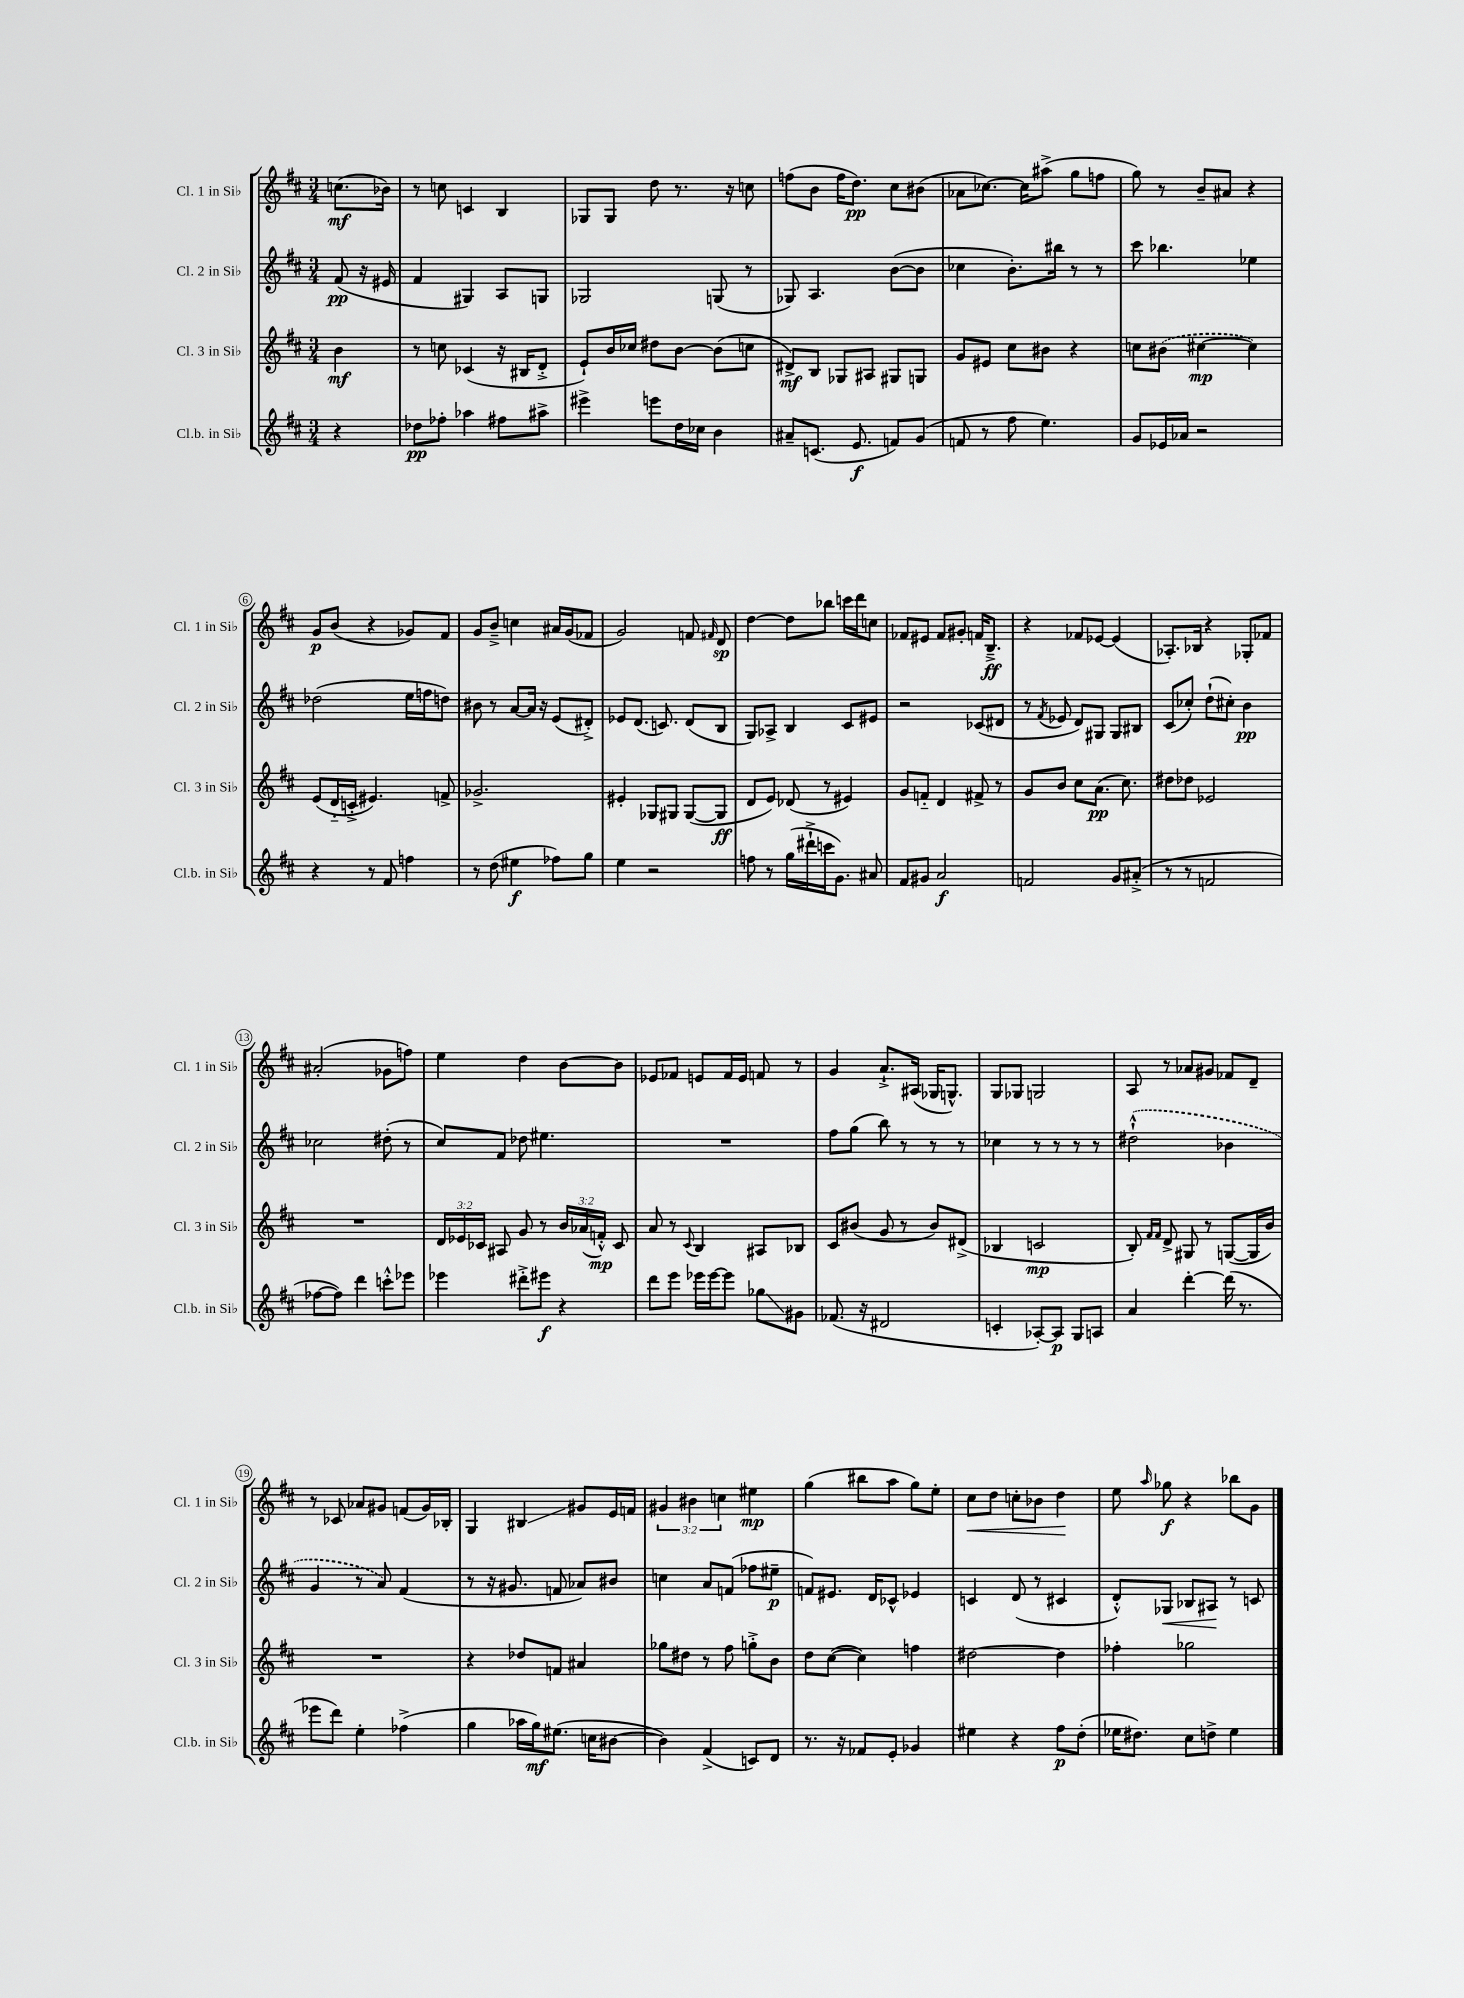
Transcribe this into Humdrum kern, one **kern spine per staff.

**kern	**kern	**kern	**kern
*staff4	*staff3	*staff2	*staff1
*clefG2	*clefG2	*clefG2	*clefG2
*k[f#c#]	*k[f#c#]	*k[f#c#]	*k[f#c#]
*M3/4	*M3/4	*M3/4	*M3/4
4r	4b\	(8f#/	(8.cc\L
.	.	16r	.
.	.	16e#/	16b-\Jk)
=	=	=	=
8dd-\L	8r	4f#/	8r
8ff-'\J	8cc\	.	8cc\
4aa-\	(4c-/	4G#/)	4c/
8ff#\L	16r	8A/L	4B/
.	16B#/LK	.	.
8aa#^\J	8d'^/J	8G/J	.
=	=	=	=
4eee#^\	8e`/L)	2G-/	8G-/L
.	16b/L	.	8G-/J
.	16cc-/JJ	.	.
8eee\L	8dd#\L	.	8dd\
16dd\L	[8b\J	.	8.r
16cc-\JJ	.	.	.
4b\	(8b\]L	(8G/	.
.	.	.	16r
.	8cc\J	8r	8cc\
=	=	=	=
8a#~/L	8d#^/L)	8G-/)	(8ff\L
(8.c/J	8B/J	4.A/	8b\J
.	8G-/L	.	16ff\LK
8.e/	.	.	8.dd\J)
.	8A#/J	.	.
8f/L)	8G#/L	([8b\L	8cc#\L
(8g/J	8G/J	8b\]J	(8b#\J
=	=	=	=
8f/	8g/L	4cc-\	8a-\L
8r	8e#/J	.	[8.cc-\J)
8ff#\	8cc#\L	8.b'\L)	.
.	.	.	16cc-\]LK
4.ee\)	8b#\J	.	(8aa#^\J
.	.	16bb#\Jk	.
.	4r	8r	8gg\L
.	.	8r	8ff\J
=	=	=	=
8g/L	8cc\L	8ccc#\	8gg\)
16e-/L	(8b#\J	4.bb-\	8r
16a-/JJ	.	.	.
2r	[4cc#\	.	8b~/L
.	.	.	8a#/J
.	4cc#\])	4ee-\	4r
=	=	=	=
4r	(8e/L	(2dd-\	8g/L
.	16d'~/L	.	(8b/J
.	16c'^/JJ	.	.
8r	4.e#/)	.	4r
8f#/	.	.	.
4ff\	.	16ee\LL	8g-/L)
.	.	16ff\J	.
.	8f^/	8dd\J)	8f#/J
=	=	=	=
8r	2.g-^/	8b#\	8g/L
(8dd\	.	8r	8b~^/J
4ee#\	.	[8a/L	4cc\
.	.	16a/]Jk	.
.	.	16r	.
8ff-\L)	.	(8e/L	16a#/LL
.	.	.	(16g/J
8gg\J	.	8d#'^/J)	8f-/J
=	=	=	=
4ee\	4e#'/	8e-/L	2g/)
.	.	(8.d/J	.
2r	8G-/L	.	.
.	.	8.c/)	.
.	8G#/J	.	.
.	([8G#/L	(8d/L	8f/
.	.	.	16qqf#/
.	8G#/]J	8B/J	8d/
=	=	=	=
8ff\	8d/L	8G/L)	[4dd\
8r	8e/J)	8A-^/J	.
(16gg\LL	(8d-/	4B/	8dd\]L
16ddd#`^\	.	.	.
16ccc\J	8r	.	8bb-\J
8.g\J)	.	.	.
.	4e#/)	8c#/L	16ccc\LL
.	.	.	16ddd\J
8a#/	.	8e#/J	8cc\J
=	=	=	=
8f#/L	8g/L	2r	8f-/L
8g#/J	8f'~/J	.	8e#/J
2a/	4d/	.	8f-/L
.	.	.	8g#'/J
.	8f#^/	(8c-/L	16f/LK
.	.	.	8.B~^/J
.	8r	8d#/J	.
=	=	=	=
2f/	8g/L	8r	4r
.	.	8qf#/	.
.	8b/J	8e-/	.
.	8cc#\L	8d/L)	8f-/L
.	(8.a\J	8G#/J	[8e-/J
8g/L	.	8G#/L	(4e-/]
.	8.cc#\)	.	.
(8a#'^/J	.	8B#/J	.
=	=	=	=
8r	8dd#\L	(8c#/L	8.A-'/L)
8r	8dd-\J	8cc-'/J)	.
.	.	.	16B-/Jk
2f/	2e-/	(8dd`\L	4r
.	.	8cc#'\J)	.
.	.	4b\	8G-'/L
.	.	.	8f-/J
=	=	=	=
[8ff-\L	2.r	2cc-\	(2a#'/
8ff-\]J)	.	.	.
4ddd\	.	.	.
8ccc'^^\L	.	(8dd#'\	8g-\L
8eee-\J	.	8r	8ff\J)
=	=	=	=
4eee-\	24d/LL	8cc#/L)	4ee\
.	24e-/	.	.
.	24c-/JJ	.	.
.	8A#/	8f#/J	.
8ddd#'^\L	8g/	8dd-\	4dd\
8eee#\J	8r	4.ee#\	.
4r	24b/LL	.	[8b\L
.	(24a-/	.	.
.	24f'^^/JJ)	.	.
.	8c-/	.	8b\]J
=	=	=	=
8ddd\L	8a/	2.r	8e-/L
8eee\J	8r	.	8f-/J
.	8qqc#/	.	.
16eee-\LL	4B/	.	8e/L
[16eee-\J	.	.	.
8eee-\]J	.	.	16f-/L
.	.	.	16e/JJ
8gg-\L	8A#/L	.	8f/
8g#\J	8B-/J	.	8r
=	=	=	=
(8.f-/	8c#/L	8ff#\L	4g/
.	(8b#/J	(8gg\J	.
16r	.	.	.
2d#/	8g/	8bb\)	8.a`^/L
.	8r	8r	.
.	.	.	(16A#/Jk
.	8b#/L)	8r	16G-/LK
.	.	.	8.G^^/J)
.	(8d#^/J	8r	.
=	=	=	=
4c'/	4B-/	4cc-\	8G/L
.	.	.	8G-/J
[8A-'/L)	2c/	8r	2G/
8A-/]J	.	8r	.
8G/L	.	8r	.
8A/J	.	8r	.
=	=	=	=
4a/	8B'/)	(2dd#`^^\	8A/
.	16qqf#/LL	.	.
.	16qqf#/JJ	.	.
.	8d^/	.	8r
[4ddd'\	8G#/	.	8a-/L
.	8r	.	8g#/J
(16ddd\]	([8G/L	4b-\	8f-/L
8.r	.	.	.
.	16G/]L	.	8d~/J
.	16b/JJ)	.	.
=	=	=	=
8eee-\L	2.r	4g/	8r
8ddd\J)	.	.	8c-/
4ee'\	.	8r	8a-/L
.	.	8a/)	8g#/J
(4ff-^\	.	(4f#/	(8f/L
.	.	.	16g#/L)
.	.	.	16B-'/JJ
=	=	=	=
4gg\	4r	8r	4G/
.	.	16r	.
.	.	8.g#/	.
16aa-\LL	8dd-/L	.	4B#/
16gg\J)	.	.	.
(8.ee#\J	8f/J	8f/	.
.	4a#/	8a-/L)	8g#/L
16cc\LK	.	.	.
[8b#\J	.	8b#/J	16e/L
.	.	.	16f/JJ
=	=	=	=
4b#\])	8gg-\L	4cc\	6g#/
.	8dd#\J	.	.
.	.	.	6b#\
(4f#^/	8r	8a/L	.
.	.	.	6cc\
.	8ff#\	(8f/J	.
8c/L)	8gg'^\L	8ff-\L	4ee#\
8d/J	8b\J	8ee#~\J	.
=	=	=	=
8.r	8dd\L	8f/L)	(4gg\
.	([8cc#\J	8.e#/J	.
16r	.	.	.
8f-/L	4cc#\])	.	8bb#\L
.	.	16d/LK	.
8e'/J	.	8c-^^/J	8aa\J
4g-/	4ff\	4e-/	8gg\L)
.	.	.	8ee'\J
=	=	=	=
4ee#\	[2dd#\	4c/	8cc#\L
.	.	.	8dd\J
4r	.	(8d/	8cc'\L
.	.	8r	8b-\J
8ff#\L	4dd#\]	4c#/	4dd\
(8dd'\J	.	.	.
=	=	=	=
16ee-\LK	4ff-'\	8d'^^/L)	8ee\
8.dd#\J)	.	.	.
.	.	.	16qqaa/
.	.	8G-/J	8gg-\
8cc#\L	2gg-\	8B-/L	4r
8dd^\J	.	8A#/J	.
4ee-\	.	8r	8bb-\L
.	.	8c/	8g\J
==	==	==	==
*-	*-	*-	*-
